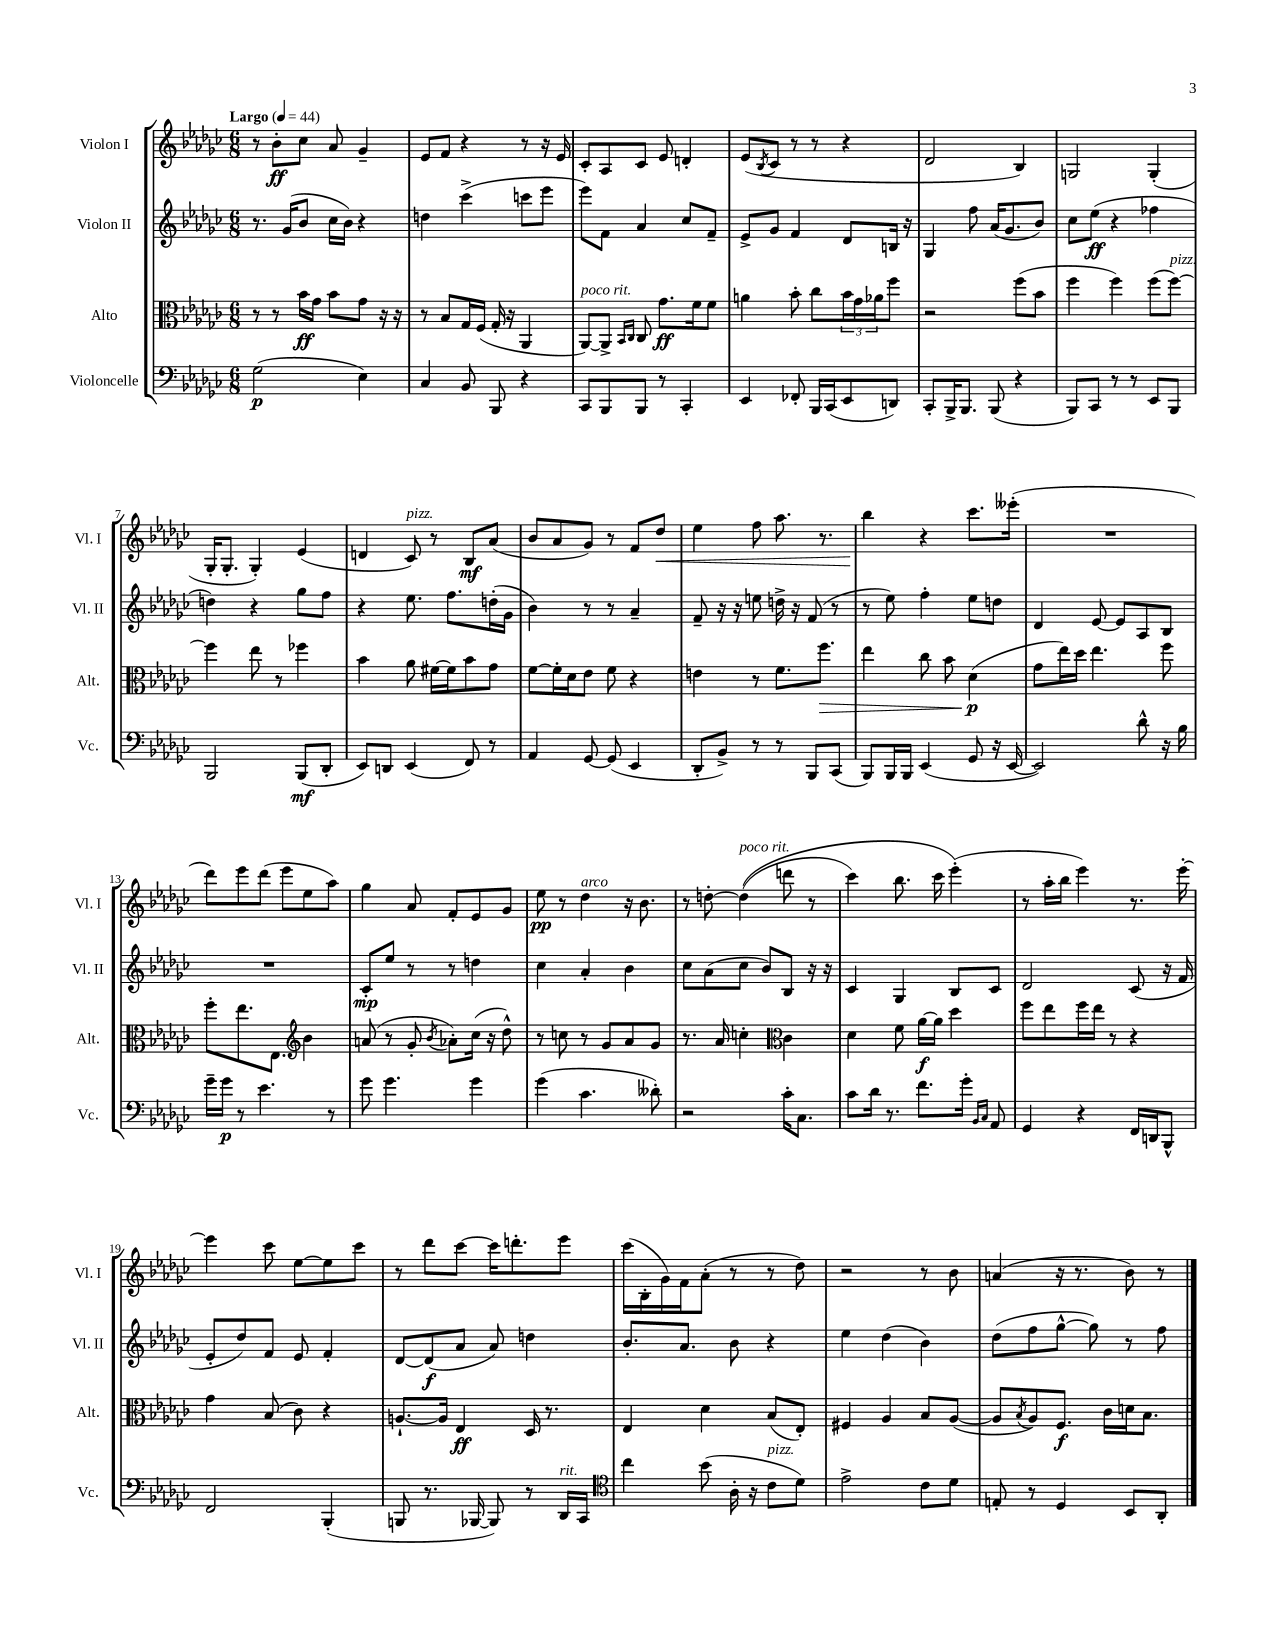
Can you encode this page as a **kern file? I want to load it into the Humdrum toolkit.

**kern	**kern	**kern	**kern
*staff4	*staff3	*staff2	*staff1
*clefF4	*clefC3	*clefG2	*clefG2
*k[b-e-a-d-g-c-]	*k[b-e-a-d-g-c-]	*k[b-e-a-d-g-c-]	*k[b-e-a-d-g-c-]
*M6/8	*M6/8	*M6/8	*M6/8
*MM44	*MM44	*MM44	*MM44
(2G-	8r	8.r	8r
.	8r	.	8b-'
.	.	(16g-	.
.	16b-	8b-	8cc-
.	16g-	.	.
.	8b-	16cc-	8a-
.	.	16b-)	.
4E-)	8g-	4r	4g-~
.	16r	.	.
.	16r	.	.
=	=	=	=
4C-	8r	4dd	8e-
.	8B-	.	8f
8BB-	16G-	(4ccc-^	4r
.	(16F	.	.
8BBB-	16G-'	.	.
.	16r	.	.
4r	4AA-	8ccc	8r
.	.	8eee-	16r
.	.	.	16e-
=	=	=	=
8CC-	[8AA-)	8eee-)	8c-'
8BBB-	8AA-^]	8f	8A-
.	16qqBB-	.	.
.	16qqC-	.	.
8BBB-	8C-	4a-	8c-
8r	8.g-	.	8e-
4CC-'	.	8cc-	4d'
.	16f	.	.
.	8f	8f~	.
=	=	=	=
4EE-	4a	8e-^	(8e-
.	.	.	8qB-
.	.	8g-	8c-
8FF-'	8b-'	4f	8r
16BBB-	8cc-	.	8r
(16CC-	.	.	.
8EE-	24b-	8d-	4r
.	24g-	.	.
.	24a-	.	.
8DD)	8ff	16B	.
.	.	16r	.
=	=	=	=
8CC-'	2r	4G-	2d-
16BBB-^	.	.	.
8.BBB-	.	.	.
.	.	8ff	.
(8BBB-	.	(16a-	.
.	.	8.g-	.
4r	(8ff	.	4B-)
.	8b-	8b-)	.
=	=	=	=
8BBB-)	4ff	8cc-	2G
8CC-	.	(8ee-	.
8r	4ff)	4r	.
8r	.	.	.
8EE-	(8ff	4ff-	(4G'
8BBB-	[8ff)	.	.
=	=	=	=
2BBB-	4ff]	4dd)	16G-'
.	.	.	8.G-'
.	8ee-	4r	4G-')
.	8r	.	.
(8BBB-	4ff-	8gg-	(4e-
8DD-'	.	8ff	.
=	=	=	=
8EE-)	4b-	4r	4d
8DD	.	.	.
(4EE-	8a-	8.ee-	8c-)
.	[16f#	.	8r
.	16f#]	8.ff	.
8FF)	8b-	.	8B-
8r	8g-	(16dd'	(8a-
.	.	16g-	.
=	=	=	=
4AA-	[8f	4b-)	8b-
.	16f']	.	8a-
.	16d-	.	.
[8GG-	8e-	8r	8g-)
(8GG-]	8f	8r	8r
4EE-	4r	4a-~	8f
.	.	.	8dd-
=	=	=	=
8DD-'	4e	8f~	4ee-
8BB-^)	.	16r	.
.	.	16r	.
8r	8r	8ee	8ff
8r	8.f	16dd^	8.aa-
.	.	16r	.
8BBB-	.	(8f	.
.	8.ff	.	8.r
(8CC-	.	8r	.
=	=	=	=
8BBB-)	4ee-	8r	4bb-
16BBB-	.	8ee-)	.
16BBB-	.	.	.
(4EE-	8cc-	4ff'	4r
.	8b-	.	.
8GG-	(4d-	8ee-	8.ccc-
16r	.	8dd	.
[16EE-	.	.	(16eee--'
=	=	=	=
2EE-])	8g-	4d-	2.r
.	16ee-)	.	.
.	16dd-	.	.
.	4.ee-	[8e-	.
.	.	8e-]	.
8d-^^	.	8A-	.
16r	8ff	8B-	.
16B-	.	.	.
=	=	=	=
16g-~	8ff'	2.r	8ddd-)
16g-	.	.	.
8r	8.ee-	.	8eee-
4.e-	.	.	(8ddd-
.	8.E-	.	.
.	.	.	8eee-
*	*clefG2	*	*
.	4b-	.	8ee-
8r	.	.	8aa-)
=	=	=	=
8g-	(8a	8c-'	4gg-
4.g-	8r	8ee-	.
.	8g-'	8r	8a-
.	8qb-	.	.
.	8a-')	8r	8f'
4g-	(16cc-	4dd	8e-
.	16r	.	.
.	8dd-^^)	.	8g-
=	=	=	=
(4g-	8r	4cc-	8ee-
.	8cc	.	8r
4.c-	8r	4a-'	4dd-
.	8g-	.	.
.	8a-	4b-	16r
.	.	.	8.b-
8d--')	8g-	.	.
=	=	=	=
2r	8.r	8cc-	8r
.	.	(8a-	[8dd'
.	16a-	.	.
.	4cc'	8cc-	&((4dd]
.	.	8b-)	.
*	*clefC3	*	*
16c-'	4c-	8B-	8ddd
8.C-	.	.	.
.	.	16r	8r
.	.	16r	.
=	=	=	=
8c-	4d-	4c-	4ccc-)
16d-	.	.	.
8.r	.	.	.
.	8f	4G-	8.bb-
8.f	[16a-	.	.
.	16a-]	.	16ccc-
.	4dd-	8B-	(4eee-'&)
16g-'	.	.	.
16qqBB-	.	.	.
16qqC-	.	.	.
8AA-	.	8c-	.
=	=	=	=
4GG-	8ff	2d-	8r
.	8ee-	.	16aa-'
.	.	.	16bb-
4r	16ff	.	4eee-)
.	16ee-	.	.
.	8r	.	.
16FF	4r	(8c-	8.r
16DD	.	.	.
8BBB-^^	.	16r	.
.	.	16f	[16eee-'
=	=	=	=
2FF	4g-	8e-'	4eee-]
.	.	8dd-)	.
.	(8B-	8f	8ccc-
.	8c-)	8e-	[8ee-
(4BBB-'	4r	4f'	8ee-]
.	.	.	8ccc-
=	=	=	=
8BBB	[8.A`	[8d-	8r
8.r	.	(8d-]	8ddd-
.	16A]	.	.
.	4E-	8a-	[8ccc-
[16BBB-	.	.	.
8BBB-])	.	8a-)	16ccc-]
.	.	.	8.ddd'
8r	16D-	4dd	.
.	8.r	.	.
16DD-	.	.	8eee-
16CC-	.	.	.
=	=	=	=
*clefC4	*	*	*
4cc-	4E-	8.b-'	(16ccc-
.	.	.	16B-'
.	.	.	16g-)
.	.	8.a-	16f
(8b-	4d-	.	(8a-'
16A-'	.	8b-	8r
16r	.	.	.
8c-	(8B-	4r	8r
8d-)	8E-')	.	8dd-)
=	=	=	=
2e-^	4F#	4ee-	2r
.	4A-	(4dd-	.
8c-	8B-	4b-)	8r
8d-	([8A-	.	8b-
=	=	=	=
8E'	8A-]	(8dd-	(4a
.	8qB-	.	.
8r	8A-)	8ff	.
4D-	8.F	[8gg-^^	16r
.	.	.	8.r
.	.	8gg-])	.
.	16c-	.	.
8BB-	16d	8r	8b-)
.	8.B-	.	.
8AA-'	.	8ff	8r
==	==	==	==
*-	*-	*-	*-
